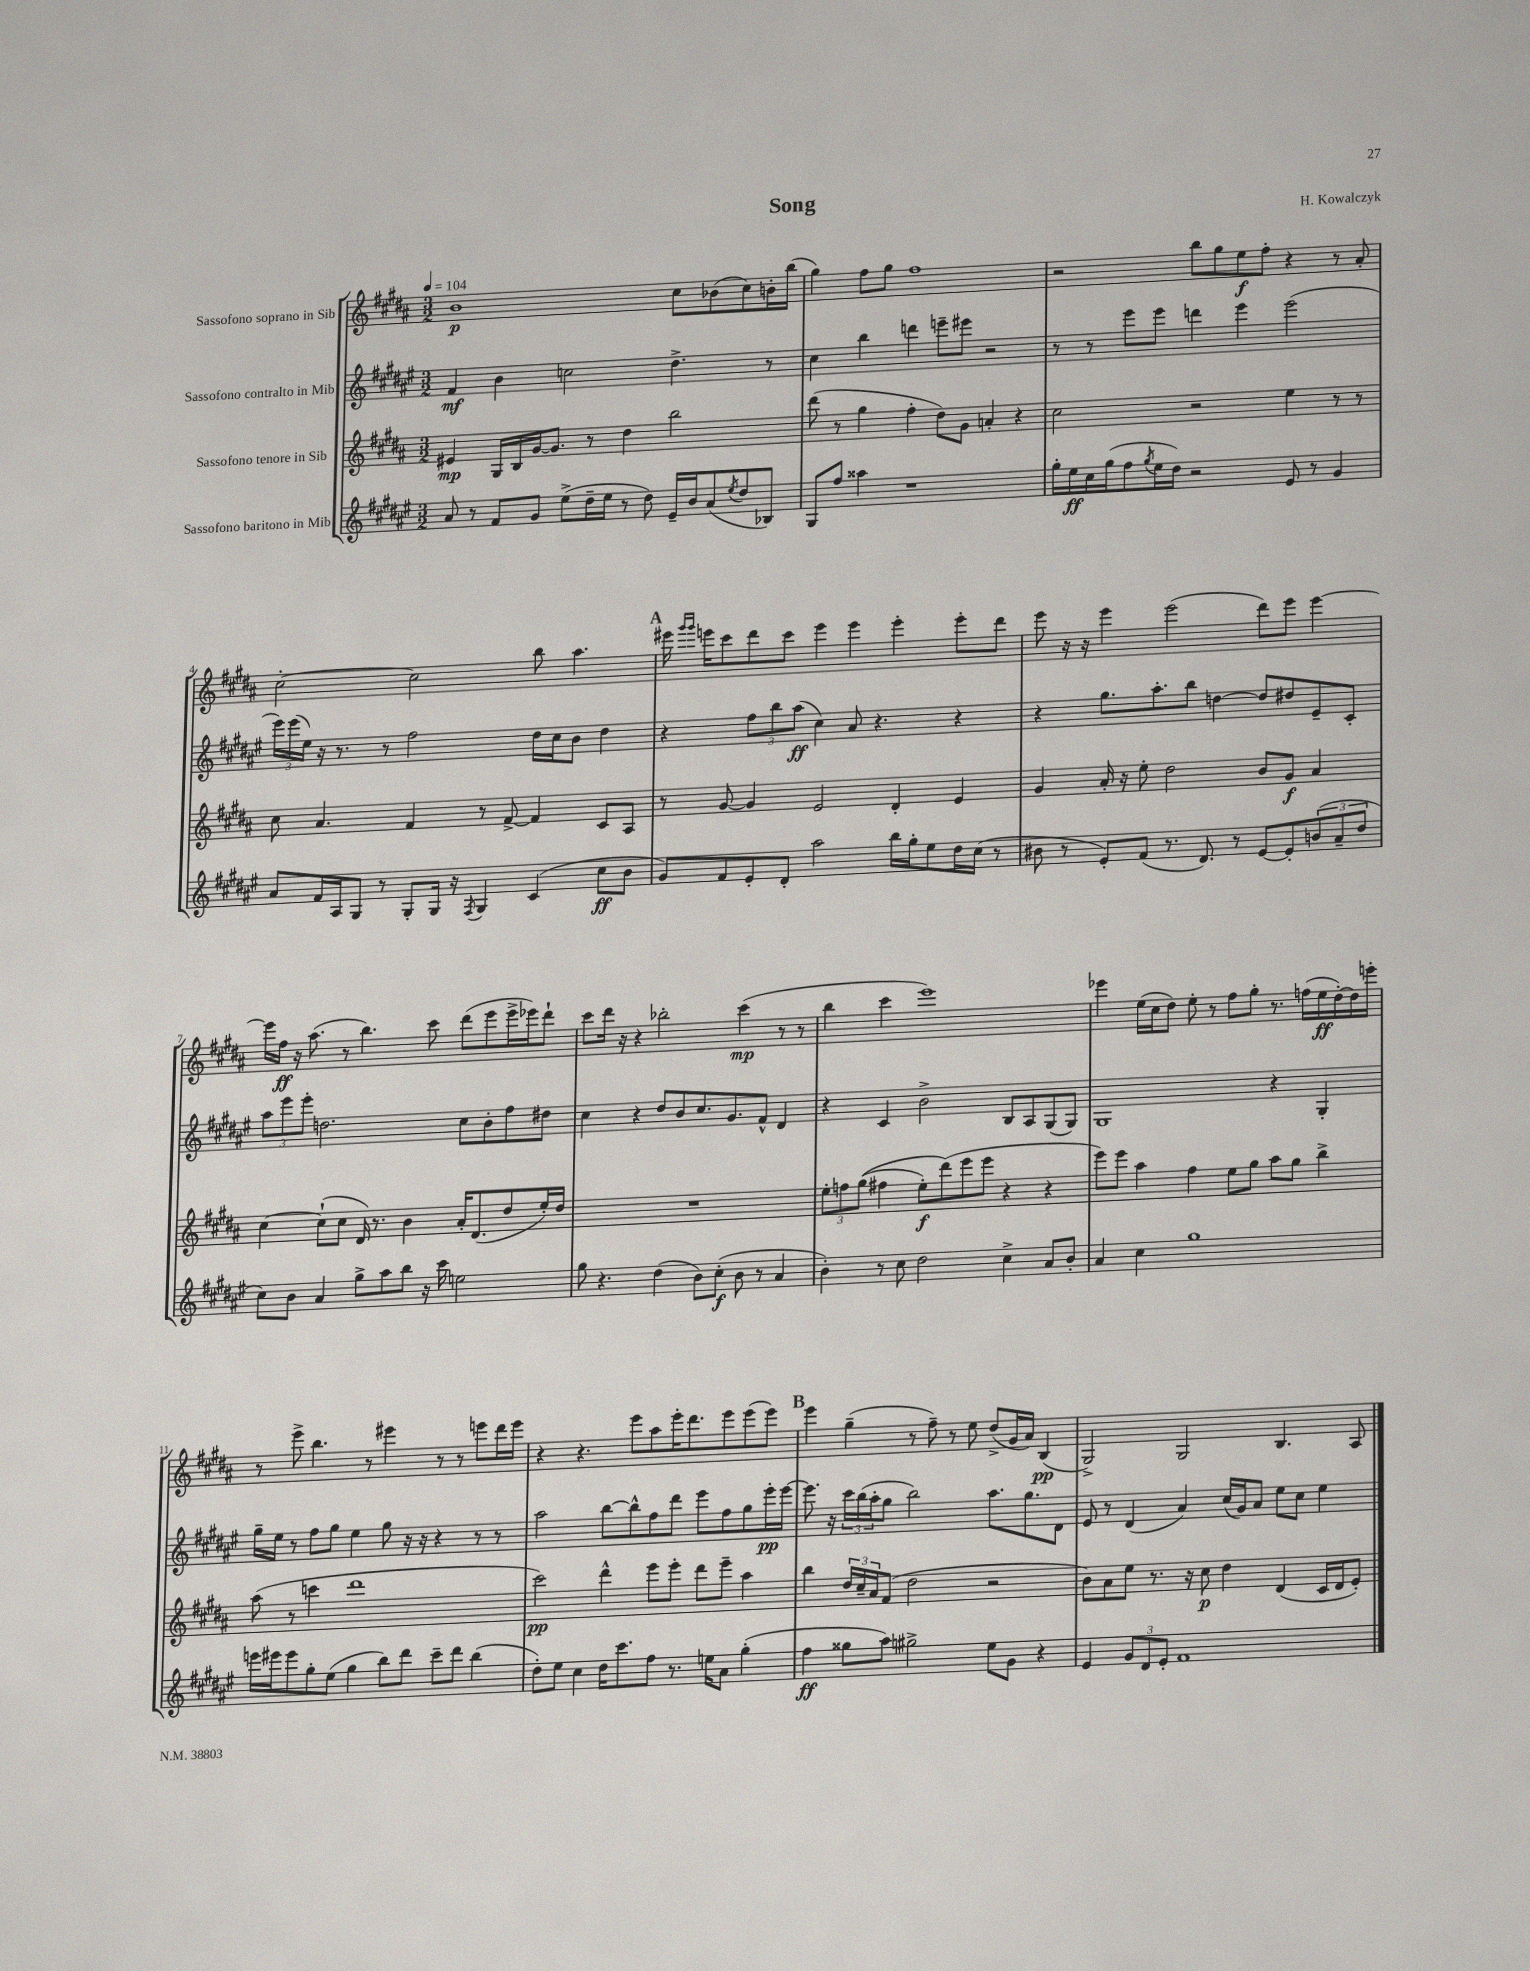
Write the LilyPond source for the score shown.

\header { title = "Song" composer = "H. Kowalczyk" }
<<
\new StaffGroup <<
\new Staff = "s0" \with { instrumentName = "Sassofono soprano in Sib" } {
    \clef treble \key b \major \numericTimeSignature \time 3/2 \tempo 4 = 104
    b'1\p cis''8 bes'8( cis''8) b'16-. b''16( |
    gis''4) fis''8 gis''8 fis''1 |
    r2 b''8 gis''8 e''8\f fis''8-. r4 r8 ais'8-. |
    cis''2~-. cis''2 b''8 ais''4. |
    \mark \markup { \bold "A" } eis'''16 \grace { gis'''16 gis'''16 } e'''16 cis'''8 dis'''8 cis'''8 e'''4 e'''4 e'''4-. e'''8-. dis'''8 |
    e'''8 r16 r16 e'''4 e'''2( dis'''8) e'''8 e'''4~ |
    e'''16 fis''16\ff r16 ais''8.( r8 b''4.) cis'''8 dis'''8( e'''8 e'''16-> ees'''16) dis'''8-! |
    cis'''8 dis'''16 r16 r4 bes''2-. cis'''4\mp( r8 r8 |
    b''4 cis'''4 e'''1) |
    ees'''4 e''16( cis''16 dis''8) e''8-. r8 fis''8 gis''8-. r8. f''16( e''16\ff dis''16~-.) dis''16 e'''16-. |
    r8 e'''8-> b''4. r8 eis'''4 r8 r8 e'''8 dis'''16 e'''16 |
    r4 r4. e'''8 ais''8 e'''16-. dis'''8. e'''8 e'''8( e'''8) |
    \mark \markup { \bold "B" } e'''4 gis''4--( r8 fis''8--) r8 e''8 dis''8->( gis'16 ais'16) b4\pp( |
    gis2->) gis2 b4. ais8 \bar "|." |
}
\new Staff = "s1" \with { instrumentName = "Sassofono contralto in Mib" } {
    \clef treble \key fis \major \numericTimeSignature \time 3/2
    fis'4\mf b'4 c''2 dis''4.-> r8 |
    cis''4 b''4 d'''4 e'''8-- eis'''8 r2 |
    r8 r8 eis'''8 eis'''8 d'''4 eis'''4 eis'''2( |
    \tuplet 3/2 { eis'''16) eis'''16( eis''16) } r16 r8. r8 fis''2 dis''16 cis''16 b'8 dis''4 |
    \mark \markup { \bold "A" } r4 \tuplet 3/2 { fis''8 b''8 ais''8\ff( } cis''4) ais'8 r4. r4 |
    r4 gis''8. ais''8.-. b''8 d''4~ d''8 dis''8 eis'8-- cis'8-. |
    \tuplet 3/2 { ais''8 eis'''8 eis'''8-. } d''2. cis''8 b'8-. fis''8 dis''8 |
    cis''4 r4 dis''8 b'8 cis''8. gis'8. fis'8-^ dis'4 |
    r4 cis'4 b'2-> b8 ais8 gis8( gis8) |
    gis1 r4 gis4-. |
    gis''16-- eis''16 r8 fis''8 gis''8 eis''4 gis''8 r16 r16 r4 r8 r8 |
    ais''2 b''8~ b''8-^ fis''8 dis'''8 eis'''8 fis''8 gis''8 eis'''16-.\pp eis'''16~ |
    \mark \markup { \bold "B" } eis'''8. r16 \tuplet 3/2 { cis'''16 b''16( ais''16-. } gis''8 b''2) ais''8. gis''8. dis'8 |
    eis'8 r8 dis'4( ais'4) cis''16( gis'16) ais'8 eis''8 cis''8 eis''4 \bar "|." |
}
\new Staff = "s2" \with { instrumentName = "Sassofono tenore in Sib" } {
    \clef treble \key b \major \numericTimeSignature \time 3/2
    eis'4\mp gis16 b16 gis'16~ gis'8. r8 dis''4 b''2 |
    dis'''8( r8 gis''4 fis''4-. dis''8) gis'8 a'4-. r4 |
    cis''2 r2 e''4 r8 r8 |
    cis''8 ais'4. fis'4 r8 fis'8~-> fis'4 cis'8 ais8 |
    \mark \markup { \bold "A" } r8 gis'8~ gis'4 e'2 dis'4-. e'4 |
    gis'4 ais'16-. r16 e''8-. dis''2 b'8 gis'8\f ais'4 |
    cis''4~ cis''8-!( cis''8 dis'16) r8. b'4 ais'16-. dis'8.( dis''8 e''16-.) dis''16 |
    R1. |
    \tuplet 3/2 { e''8-. f''8 gis''8(\( } fis''4 e''8-.\f) dis'''8(\) e'''8 e'''8 r4 r4 |
    e'''8) e'''8 ais''4 fis''4 e''8 gis''8 ais''8 gis''8 b''4-> |
    ais''8( r8 c'''4 dis'''1 |
    cis'''2\pp) dis'''4-^ e'''8 e'''8-. dis'''8 e'''8-- ais''4 |
    \mark \markup { \bold "B" } b''4 \tuplet 3/2 { dis''16 cis''16-- ais'16 } fis'8( dis''2 r2 |
    b'8) ais'8 e''8 r8. r16 cis''8\p dis''4 dis'4( cis'16 dis'16 e'8-.) \bar "|." |
}
\new Staff = "s3" \with { instrumentName = "Sassofono baritono in Mib" } {
    \clef treble \key fis \major \numericTimeSignature \time 3/2
    ais'8 r8 fis'8 gis'8 eis''8->( dis''16-- eis''16 r8 dis''8) eis'16-- b'16 ais'8( \acciaccatura { eis''8 } dis''8 bes8) |
    gis8 fis''8 aisis''4 r1 |
    gis''16-. eis''16\ff cis''16 gis''16( fis''8 \acciaccatura { gis''8 } eis''16 dis''16) r2 eis'8 r8 gis'4 |
    ais'8 fis'16 ais16 gis8 r8 gis8-. gis16 r16 \acciaccatura { fis8 } gis4 cis'4( cis''8\ff b'8 |
    \mark \markup { \bold "A" } gis'8) fis'8 eis'8-. dis'8-. ais''2 b''16 gis''16-. eis''8 dis''16 cis''16( r8 |
    bis'8 r8 eis'8-.) fis'8( r8. dis'8.) r8 eis'8~ eis'8-. \tuplet 3/2 { b'8( ais'8-- dis''8 } |
    cis''8) b'8 ais'4 gis''8-> ais''8 b''8 r16 cis'''16 e''2 |
    gis''8 r4. dis''4( b'8) cis''8-.\f( b'8 r8 ais'4 |
    b'4-.) r8 cis''8 dis''2 cis''4-> ais'8 b'8-. |
    ais'4 cis''4 gis''1 |
    e'''16 eis'''16 eis'''8 gis''8-. eis''8( gis''4 b''8) dis'''8 cis'''8-- dis'''8 b''4( |
    dis''8-.) eis''8 cis''4 dis''16 cis'''8. fis''8 r8. e''16 ais'8 gis''4-.( |
    \mark \markup { \bold "B" } fis''4\ff gisis''8 ais''8) gis''2-> eis''8 gis'8 r4 |
    eis'4 \tuplet 3/2 { gis'8 dis'8 eis'8-. } fis'1 \bar "|." |
}
>>
>>
